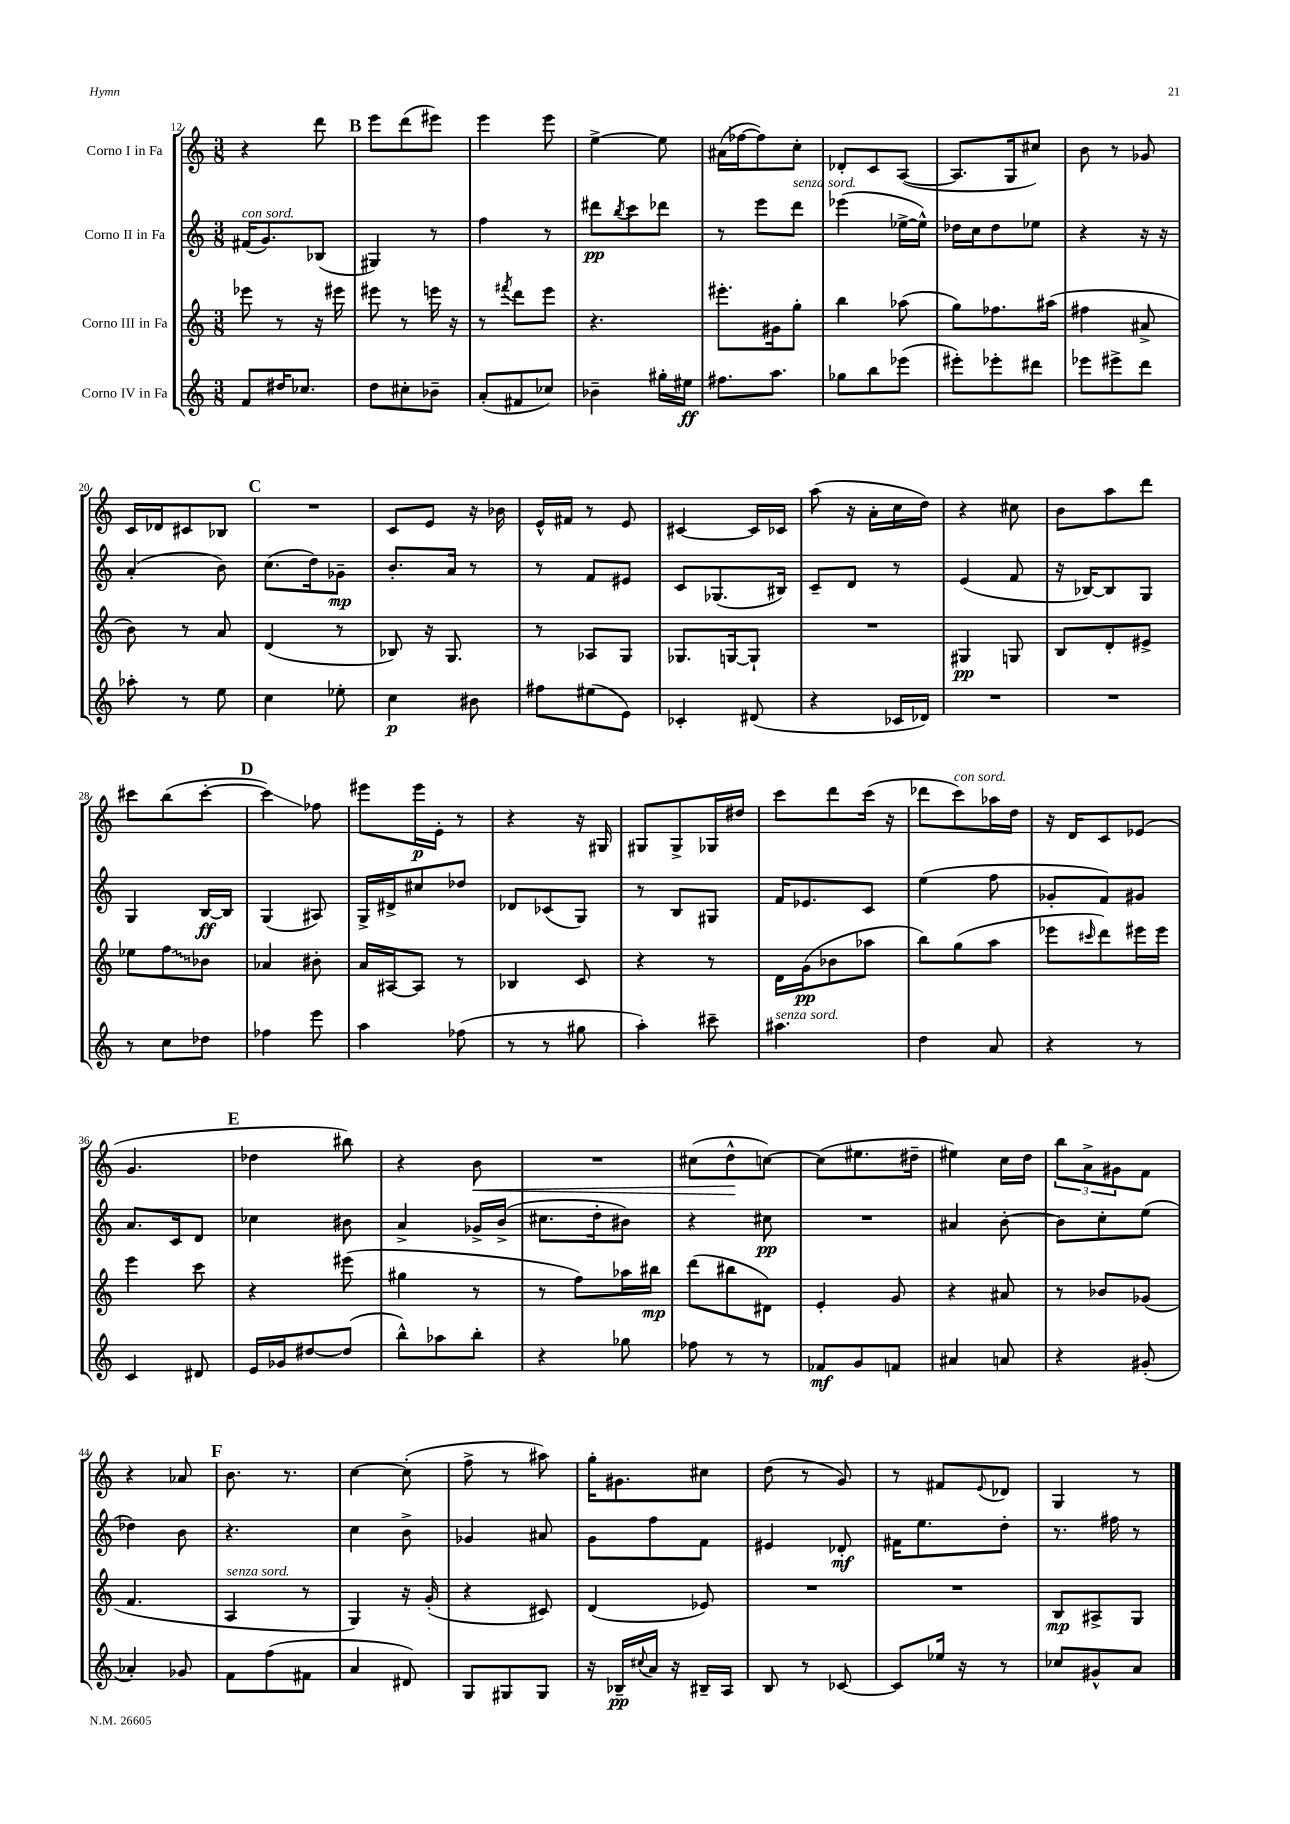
<<
\new StaffGroup <<
\new Staff = "s0" \with { instrumentName = "Corno I in Fa" } {
    \clef treble \key c \major \numericTimeSignature \time 3/8
    r4 d'''8 |
    \mark \markup { \bold "B" } e'''8 d'''8( eis'''8) |
    e'''4 e'''8 |
    e''4~-> e''8 |
    ais'16( fes''16~ fes''8) c''8-. |
    des'8-. c'8 a8~( |
    a8. g16 cis''8) |
    b'8 r8 ges'8 |
    c'16 des'16 cis'8 bes8 |
    \mark \markup { \bold "C" } R4. |
    c'8 e'8 r16 bes'16 |
    e'16-^ fis'16 r8 e'8 |
    cis'4~ cis'16 ces'16 |
    a''8( r16 a'16-. c''16 d''16) |
    r4 cis''8 |
    b'8 a''8 d'''8 |
    cis'''8 b''8( cis'''8~-. |
    \mark \markup { \bold "D" } cis'''4\glissando) fes''8 |
    eis'''8 eis'''16\p e'16-. r8 |
    r4 r16 gis16 |
    gis8 gis8-> ges16 dis''16 |
    c'''8 d'''8 c'''16( r16 |
    des'''8 c'''8^\markup { \italic "con sord." }) aes''16 d''16 |
    r16 d'16 c'8 ees'8( |
    g'4. |
    \mark \markup { \bold "E" } des''4 bis''8) |
    r4 b'8\< |
    R4. |
    cis''8( d''8-^\! c''8~) |
    c''8( eis''8. dis''16-- |
    eis''4) c''16 d''16 |
    \tuplet 3/2 { b''8 a'8-> gis'8 } f'8 |
    r4 aes'8 |
    \mark \markup { \bold "F" } b'8. r8. |
    c''4~ c''8-.( |
    f''8-> r8 ais''8) |
    g''16-. gis'8. cis''8 |
    d''8( r8 g'8) |
    r8 fis'8 \appoggiatura { e'8 } des'8 |
    g4 r8 \bar "|." |
}
\new Staff = "s1" \with { instrumentName = "Corno II in Fa" } {
    \clef treble \key c \major \numericTimeSignature \time 3/8
    fis'16^\markup { \italic "con sord." }( g'8.) bes8( |
    \mark \markup { \bold "B" } gis4) r8 |
    f''4 r8 |
    dis'''8\pp \acciaccatura { b''8 } c'''8 des'''8 |
    r8 e'''8 d'''8^\markup { \italic "senza sord." } |
    ees'''4( ees''16~-> ees''16-^) |
    des''16 c''16 des''8 ees''8 |
    r4 r16 r16 |
    a'4-.( b'8) |
    \mark \markup { \bold "C" } c''8.( d''16) ges'8--\mp |
    b'8.-. a'16 r8 |
    r8 f'8 eis'8 |
    c'8 ges8.( bis16) |
    c'8-- d'8 r8 |
    e'4( f'8 |
    r16 bes16~) bes8 g8 |
    g4 b16~\ff b16 |
    \mark \markup { \bold "D" } g4( ais8) |
    g16-> dis'16-> cis''8 des''8 |
    des'8 ces'8( g8) |
    r8 b8 gis8 |
    f'16 ees'8. c'8 |
    e''4( f''8 |
    ges'8-. f'8) gis'8 |
    a'8. c'16 d'8 |
    \mark \markup { \bold "E" } ces''4 bis'8 |
    a'4-> ges'16-> b'16->( |
    cis''8. d''16-. bis'8) |
    r4 cis''8\pp |
    R4. |
    ais'4 b'8~-. |
    b'8 c''8-. e''8( |
    des''4) b'8 |
    \mark \markup { \bold "F" } r4. |
    c''4 b'8-> |
    ges'4 ais'8 |
    g'8 f''8 f'8 |
    eis'4 des'8-.\mf |
    fis'16 e''8. d''8-. |
    r8. fis''16 r8 \bar "|." |
}
\new Staff = "s2" \with { instrumentName = "Corno III in Fa" } {
    \clef treble \key c \major \numericTimeSignature \time 3/8
    ees'''8 r8 r16 eis'''16 |
    \mark \markup { \bold "B" } eis'''8 r8 e'''16 r16 |
    r8 \acciaccatura { fis'''8 } d'''8 e'''8 |
    r4. |
    eis'''8.-. gis'16 g''8-. |
    b''4 aes''8( |
    g''8) fes''8. ais''16( |
    fis''4 ais'8-> |
    b'8) r8 a'8 |
    \mark \markup { \bold "C" } d'4( r8 |
    bes8) r16 g8. |
    r8 aes8 g8 |
    ges8. g16~ g8-! |
    R4. |
    gis4\pp g8 |
    b8 d'8-. eis'8-> |
    ees''8 \once \override Glissando.style = #'zigzag f''8\glissando bes'8 |
    \mark \markup { \bold "D" } aes'4 bis'8-. |
    a'16 ais16~ ais8 r8 |
    bes4 c'8 |
    r4 r8 |
    d'16 g'16\pp( bes'8 aes''8 |
    b''8) g''8( a''8 |
    ees'''8 \grace { cis'''16 } d'''8) eis'''16 eis'''16 |
    e'''4 c'''8 |
    \mark \markup { \bold "E" } r4 eis'''8( |
    gis''4 r8 |
    r8 f''8) aes''16 bis''16\mp |
    d'''8( bis''8 dis'8) |
    e'4-. g'8 |
    r4 ais'8 |
    r8 bes'8 ges'8( |
    f'4. |
    \mark \markup { \bold "F" } a4^\markup { \italic "senza sord." } r8 |
    g4) r16 g'16-.( |
    r4 cis'8) |
    d'4( ees'8) |
    R4. |
    R4. |
    b8\mp ais8-> g8 \bar "|." |
}
\new Staff = "s3" \with { instrumentName = "Corno IV in Fa" } {
    \clef treble \key c \major \numericTimeSignature \time 3/8
    f'8 dis''16 ces''8. |
    \mark \markup { \bold "B" } d''8 cis''8-. bes'8-- |
    a'8-.( fis'8 ces''8) |
    bes'4-- gis''16-. eis''16\ff |
    fis''8. a''8. |
    ges''8 b''8 ees'''8( |
    eis'''8-.) ees'''8-. dis'''8 |
    ees'''8 eis'''8-> d'''8 |
    aes''8-. r8 e''8 |
    \mark \markup { \bold "C" } c''4 ees''8-. |
    c''4\p bis'8 |
    fis''8 eis''8( e'8) |
    ces'4-. dis'8( |
    r4 ces'16 des'16) |
    R4. |
    R4. |
    r8 c''8 des''8 |
    \mark \markup { \bold "D" } fes''4 e'''8 |
    a''4 fes''8( |
    r8 r8 gis''8 |
    a''4-.) cis'''8-- |
    ais''4.^\markup { \italic "senza sord." } |
    d''4 a'8 |
    r4 r8 |
    c'4 dis'8 |
    \mark \markup { \bold "E" } e'16 ges'16 dis''8~ dis''8( |
    b''8-^) aes''8 b''8-. |
    r4 ges''8 |
    fes''8 r8 r8 |
    fes'8\mf g'8 f'8 |
    ais'4 a'8 |
    r4 gis'8-.( |
    aes'4-.) ges'8 |
    \mark \markup { \bold "F" } f'8 f''8( fis'8 |
    a'4 dis'8) |
    g8 gis8 gis8 |
    r16 bes16--\pp \appoggiatura { cis''8 } a'16 r16 bis16-- a16 |
    b8 r8 ces'8~ |
    ces'8 ees''16 r16 r8 |
    ces''8 gis'8-^ a'8 \bar "|." |
}
>>
>>
\layout { \context { \Score currentBarNumber = #12 } }
